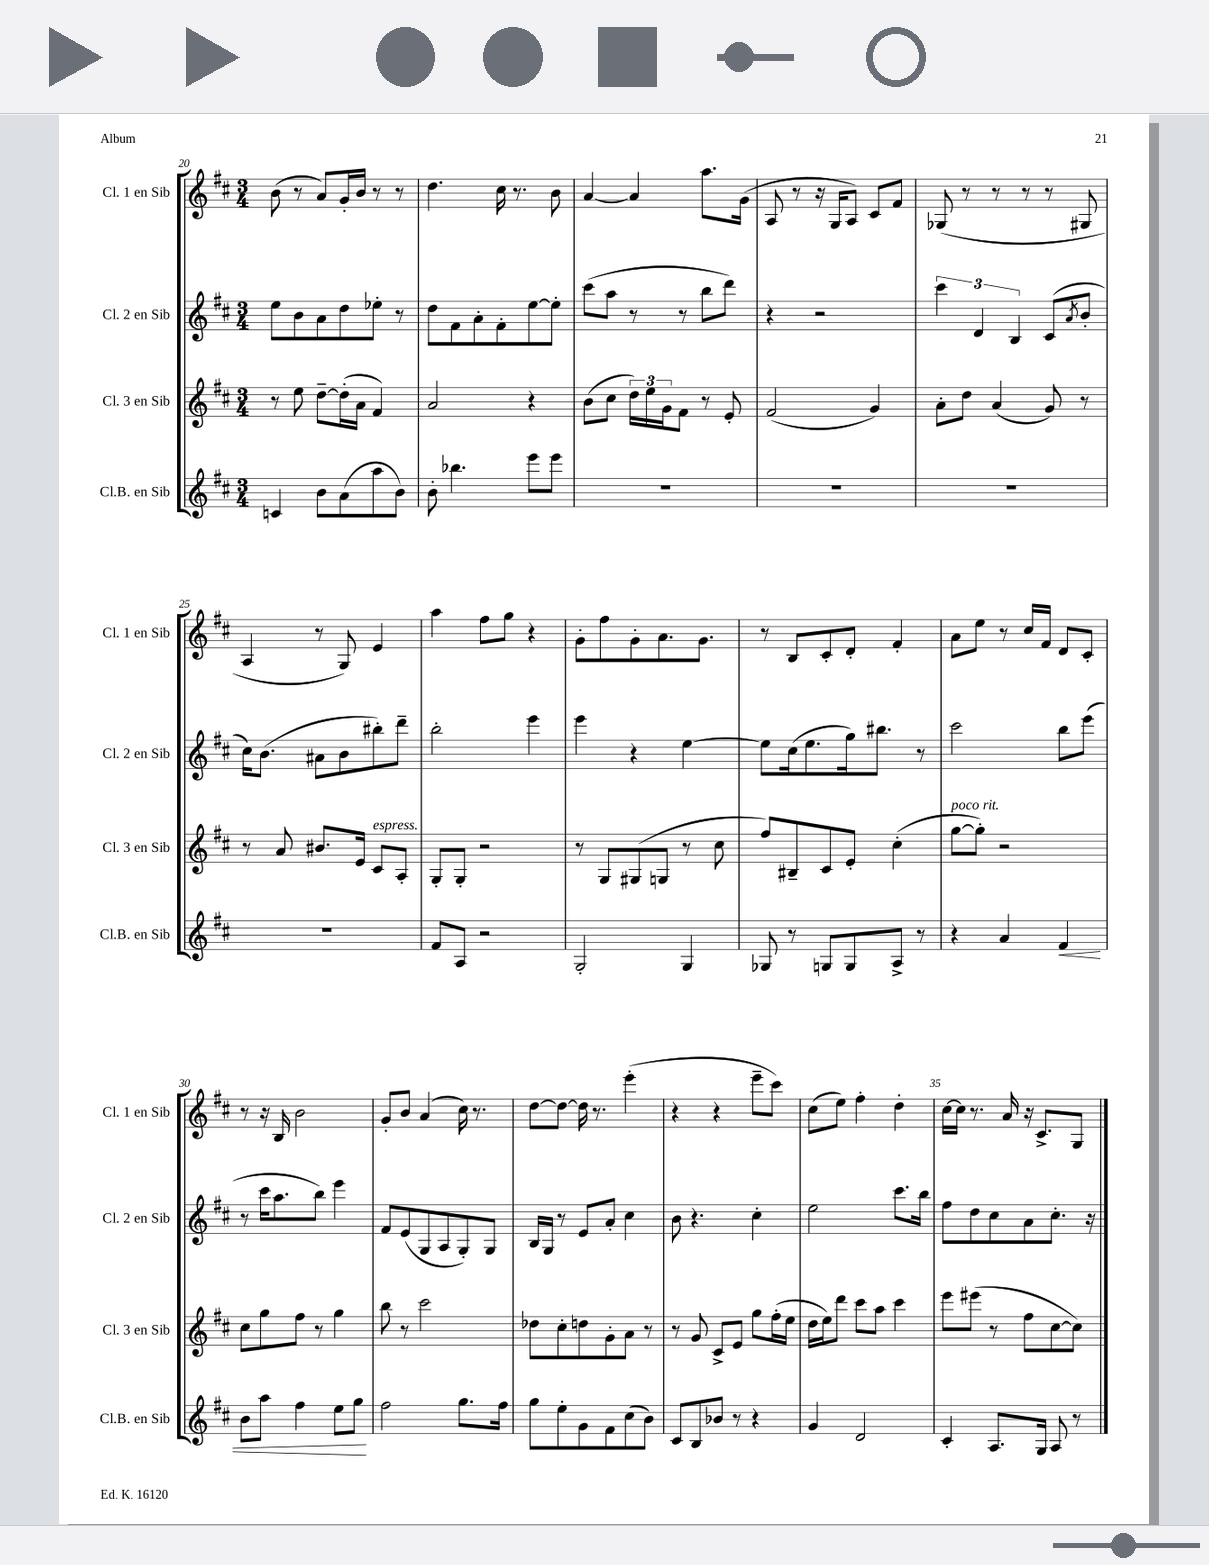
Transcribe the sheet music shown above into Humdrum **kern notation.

**kern	**kern	**kern	**kern
*staff4	*staff3	*staff2	*staff1
*clefG2	*clefG2	*clefG2	*clefG2
*k[f#c#]	*k[f#c#]	*k[f#c#]	*k[f#c#]
*M3/4	*M3/4	*M3/4	*M3/4
4c/	8r	8ee\L	(8b\
.	8ee\	8b\	8r
8b\L	[8dd~\L	8a\	8a/L)
(8a\	(16dd'\]L	8dd\	16g'/L
.	16a\JJ	.	16b/JJ
8aa\	4f#/)	8ee-'\J	8r
8b\J)	.	8r	8r
=	=	=	=
8b'\	2a/	8dd\L	4.dd\
4.bb-\	.	8f#\	.
.	.	8a'\	.
.	.	8f#'\	16cc#\
.	.	.	8.r
8eee\L	4r	[8ee\	.
8eee\J	.	8ee'\]J	8b\
=	=	=	=
2.r	(8b\L	(8ccc#\L	[4a/
.	8cc#\J	8aa\J	.
.	24dd\LL)	8r	4a/]
.	24ee\	.	.
.	24g\J	.	.
.	8f#\J	8r	.
.	8r	8bb\L	8.aa\L
.	8e'/	8ddd\J)	.
.	.	.	(16g\Jk
=	=	=	=
2.r	(2f#/	4r	8A/
.	.	.	8r
.	.	2r	16r
.	.	.	16G/LK
.	.	.	8A/J)
.	4g/)	.	8c#/L
.	.	.	8f#/J
=	=	=	=
2.r	8a'\L	6ccc#\	(8G-/
.	8dd\J	.	8r
.	.	6d/	.
.	(4a/	.	8r
.	.	6B/	.
.	.	.	8r
.	8g/)	(8c#/L	8r
.	.	8qa/	.
.	8r	8b'/J	8G#/
=	=	=	=
2.r	8r	16cc#\LK)	4A/
.	.	(8.b\J	.
.	8a/	.	.
.	8.b#/L	8a#\L	8r
.	.	8b\	8G/)
.	16e/Jk	.	.
.	8c#/L	8bb#'\)	4e/
.	8A'/J	8ddd~\J	.
=	=	=	=
8f#/L	8G'/L	2bb'\	4aa\
8A/J	8G'/J	.	.
2r	2r	.	8ff#\L
.	.	.	8gg\J
.	.	4eee\	4r
=	=	=	=
2G'/	8r	4eee\	8g'\L
.	8G/L	.	8ff#\
.	(8G#/	4r	8g'\
.	8G/J	.	8.a\
4G/	8r	[4ee\	.
.	.	.	8.g\J
.	8cc#\	.	.
=	=	=	=
8G-/	8ff#/L)	8ee\]L	8r
8r	8B#~/	(16cc#\k	8B/L
.	.	8.ee\	.
8G/L	8c#/	.	8c#'/
8G/	8e'/J	16gg\k)	8d'/J
.	.	8.bb#\J	.
8A^/J	(4cc#'\	.	4f#'/
8r	.	8r	.
=	=	=	=
4r	[8gg\L	2ccc#\	8a\L
.	8gg'\]J)	.	8ee\J
4a/	2r	.	8r
.	.	.	16cc#/LL
.	.	.	16f#/JJ
4f#/	.	8bb\L	8d/L
.	.	(8eee\J	8c#'/J
=	=	=	=
8b\L	8cc#\L	8r	8r
8aa\J	8gg\	16ccc#\LK	16r
.	.	8.aa\	16B/
4ff#\	8ff#\J	.	2b\
.	8r	8bb\J)	.
8ee\L	4gg\	4eee\	.
8gg\J	.	.	.
=	=	=	=
2ff#\	8bb\	8f#/L	8g'/L
.	8r	(8e/	8b/J
.	2ccc#\	8G/	(4a/
.	.	8A/	.
8.gg\L	.	8G'/)	16cc#\)
.	.	.	8.r
.	.	8G/J	.
16ff#\Jk	.	.	.
=	=	=	=
8gg\L	8dd-\L	16B/LL	[8dd\L
.	.	16G/JJ	.
8ee'\	8cc#'\	8r	8dd\_J
8g\	8dd\	8e/L	16dd\]
.	.	.	8.r
8f#\	8g'\	8a'/J	.
(8cc#\	8a\J	4cc#\	(4eee'\
8b\J)	8r	.	.
=	=	=	=
8c#/L	8r	8b\	4r
8B/	8g/	4.r	.
8b-/J	8c#^/L	.	4r
8r	8e/J	.	.
4r	8gg\L	4cc#'\	8eee~\L
.	(16ff#'\L	.	8ccc#\J)
.	16ee\JJ	.	.
=	=	=	=
4g/	16dd\LL	2ee\	(8cc#\L
.	16ee\J)	.	.
.	8ddd\J	.	8ee\J)
2d/	8ccc#\L	.	4ff#'\
.	8aa\J	.	.
.	4ccc#\	8.ccc#\L	4dd'\
.	.	16bb\Jk	.
=	=	=	=
4c#'/	8eee\L	8ff#\L	[16cc#\LL
.	.	.	16cc#\]JJ
.	(8eee#\J	8dd\	8.r
8.A/L	8r	8cc#\	.
.	.	.	16a/
.	8ff#\L	8a\	16r
16G/Jk	.	.	8.c#^/L
8A/	[8cc#\	8.cc#'\J	.
8r	8cc#\]J)	.	8G/J
.	.	16r	.
==	==	==	==
*-	*-	*-	*-
